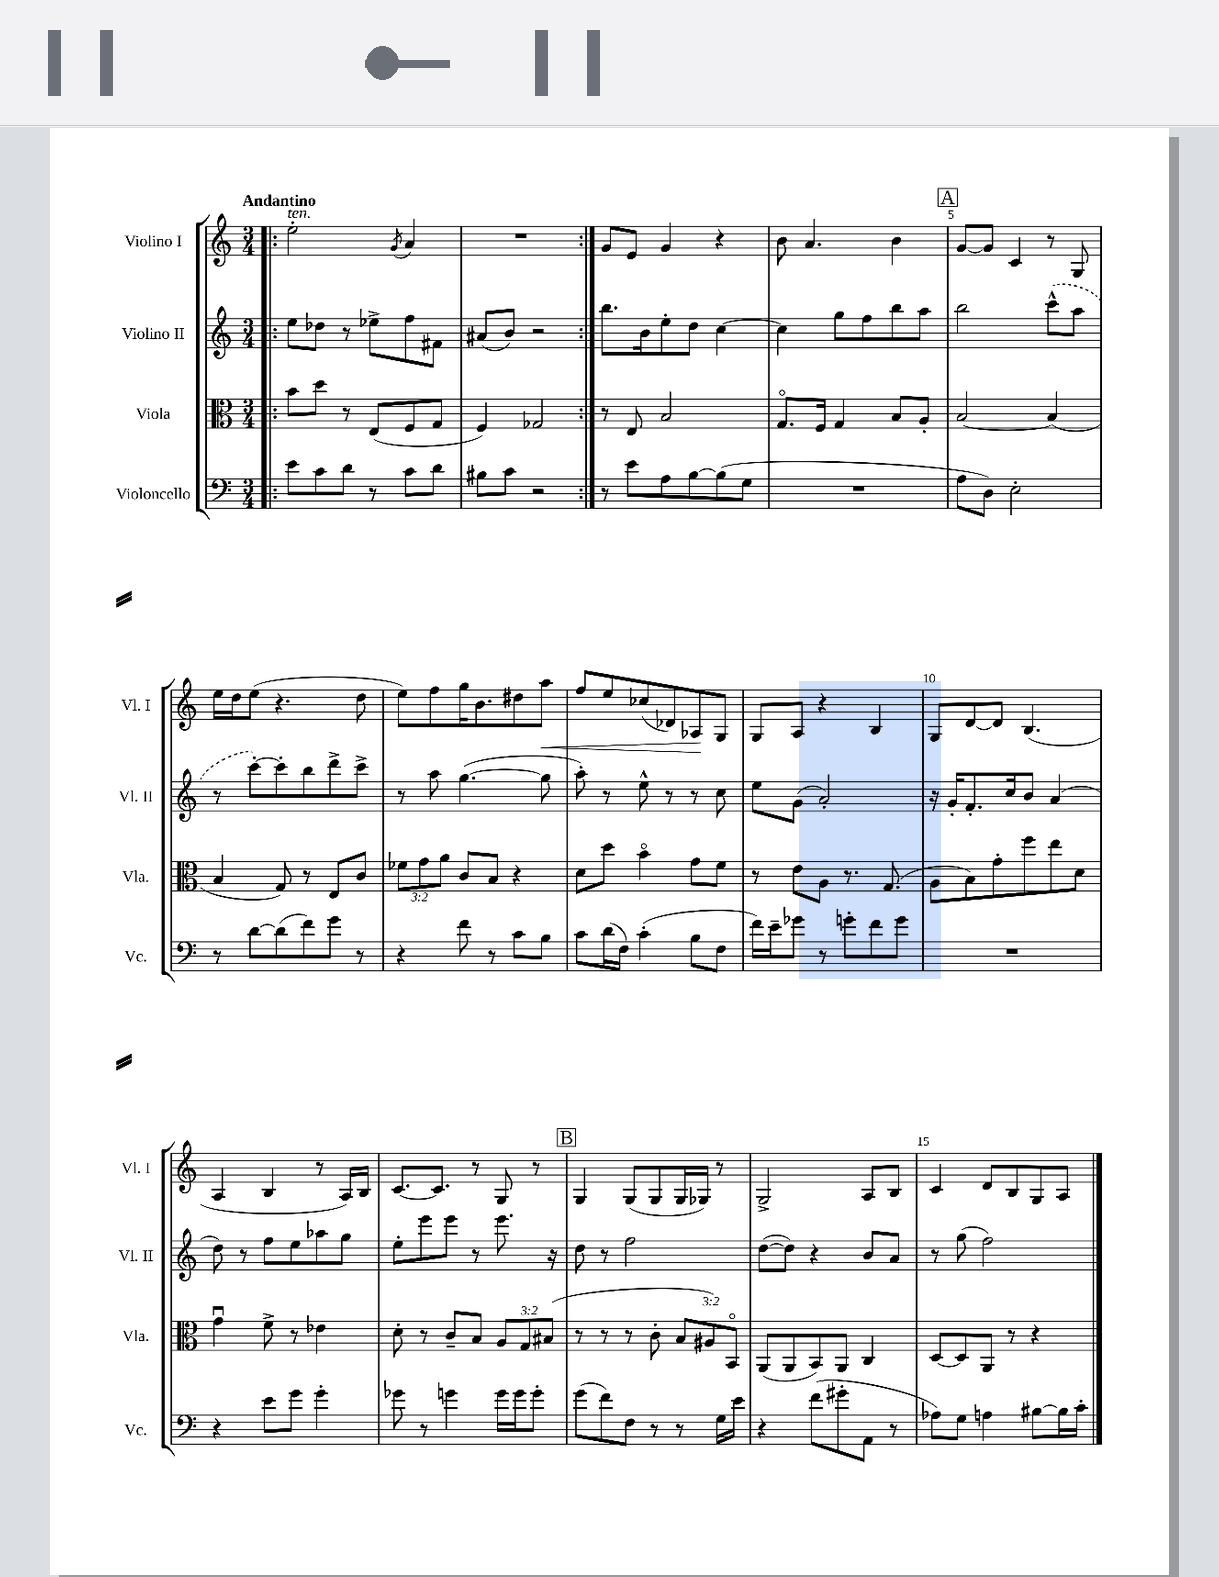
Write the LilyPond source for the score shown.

<<
\new StaffGroup <<
\new Staff = "s0" \with { instrumentName = "Violino I" shortInstrumentName = "Vl. I" } {
    \clef treble \key c \major \numericTimeSignature \time 3/4 \tempo "Andantino"
    \autoBeamOff \repeat volta 2 { \bar ".|:" e''2-.^\markup { \italic "ten." } \acciaccatura { g'8 } a'4 |
    R2. | }
    g'8[ e'8] g'4 r4 |
    b'8 a'4. b'4 |
    \mark \markup { \box "A" } g'8[~ g'8] c'4 r8 g8 |
    e''16[ d''16 e''8]( r4. d''8 |
    e''8[) f''8 g''16 b'8. dis''8 a''8]\< |
    f''8[ e''8 ces''8( des'8) aes8\! g8] |
    g8[ a8] r4 b4 |
    g8[ d'8~ d'8] b4.( |
    a4 b4 r8 a16[) b16] |
    c'8.[~ c'8.] r8 g8 r8 |
    \mark \markup { \box "B" } g4 g8[( g8 g16 ges16]) r8 |
    g2-> a8[ b8] |
    c'4 d'8[ b8 g8 a8] \bar "|." |
}
\new Staff = "s1" \with { instrumentName = "Violino II" shortInstrumentName = "Vl. II" } {
    \clef treble \key c \major \numericTimeSignature \time 3/4
    \autoBeamOff \repeat volta 2 { \bar ".|:" e''8[ des''8] r8 ees''8[-> f''8 fis'8] |
    ais'8[( b'8]) r2 | }
    b''8.[ b'16 e''8-. d''8] c''4~ |
    c''4 g''8[ f''8 b''8 a''8] |
    \mark \markup { \box "A" } b''2 \once \slurDashed c'''8[-^( a''8] |
    r8 c'''8[~-.) c'''8-. b''8 d'''8-> c'''8]-> |
    r8 a''8 g''4.~( g''8 |
    a''8-.) r8 e''8-^ r8 r8 c''8 |
    e''8[ g'8]( a'2-.) |
    r16 g'16[-. f'8.-. c''16 b'8] a'4( |
    d''8) r8 f''8[ e''8 aes''8 g''8] |
    e''8[-. e'''8 e'''8] r8 e'''8. r16 |
    \mark \markup { \box "B" } d''8 r8 f''2 |
    d''8[~( d''8]) r4 b'8[ a'8] |
    r8 g''8( f''2) \bar "|." |
}
\new Staff = "s2" \with { instrumentName = "Viola" shortInstrumentName = "Vla." } {
    \clef alto \key c \major \numericTimeSignature \time 3/4 \override Staff.TupletNumber.text = #tuplet-number::calc-fraction-text
    \autoBeamOff \repeat volta 2 { \bar ".|:" b'8[ d''8] r8 e8[( f8 g8] |
    f4) ges2 | }
    r8 e8 b2 |
    g8.[\flageolet f16] g4 b8[ a8]-. |
    \mark \markup { \box "A" } b2~ b4( |
    b4 g8) r8 e8[ c'8] |
    \tuplet 3/2 { fes'8[ g'8 a'8] } c'8[ b8] r4 |
    d'8[ d''8] b'4\flageolet g'8[ f'8] |
    r8 e'8[ a8] r8. g8.( |
    a8[ b8) g'8-. f''8 e''8 d'8] |
    g'4\downbow f'8-> r8 ees'4 |
    d'8-. r8 c'8[-- b8] \tuplet 3/2 { a8[ g8 bis8]( } |
    \mark \markup { \box "B" } r8 r8 r8 c'8-. \tuplet 3/2 { b8[ ais8) b,8]\flageolet } |
    a,8[( a,8 b,8) a,8] c4 |
    d8[~ d8 a,8] r8 r4 \bar "|." |
}
\new Staff = "s3" \with { instrumentName = "Violoncello" shortInstrumentName = "Vc." } {
    \clef bass \key c \major \numericTimeSignature \time 3/4
    \autoBeamOff \repeat volta 2 { \bar ".|:" e'8[ c'8 d'8] r8 c'8[ d'8] |
    bis8[ c'8] r2 | }
    r8 e'8[ a8 b8~ b8( g8] |
    R2. |
    \mark \markup { \box "A" } a8[ d8]) e2-. |
    r8 d'8[~ d'8( f'8) g'8] r8 |
    r4 f'8 r8 c'8[ b8] |
    c'8[ d'16( f16]) c'4-.( b8[ f8] |
    f'16[) e'16-- ges'8] r8 g'8[-. f'8 g'8] |
    R2. |
    r4 e'8[ g'8] g'4-. |
    ges'8 r8 g'4 g'16[ g'16 g'8]-. |
    \mark \markup { \box "B" } g'8[( f'8) f8] r8 r8 g16[ e'16] |
    r4 f'8[( gis'8-. a,8] r8 |
    aes8[) g8] a4 bis8[~ bis16 c'16]-. \bar "|." |
}
>>
>>
\layout { \context { \Score \override BarNumber.break-visibility = ##(#f #t #t) barNumberVisibility = #(every-nth-bar-number-visible 5) } }
